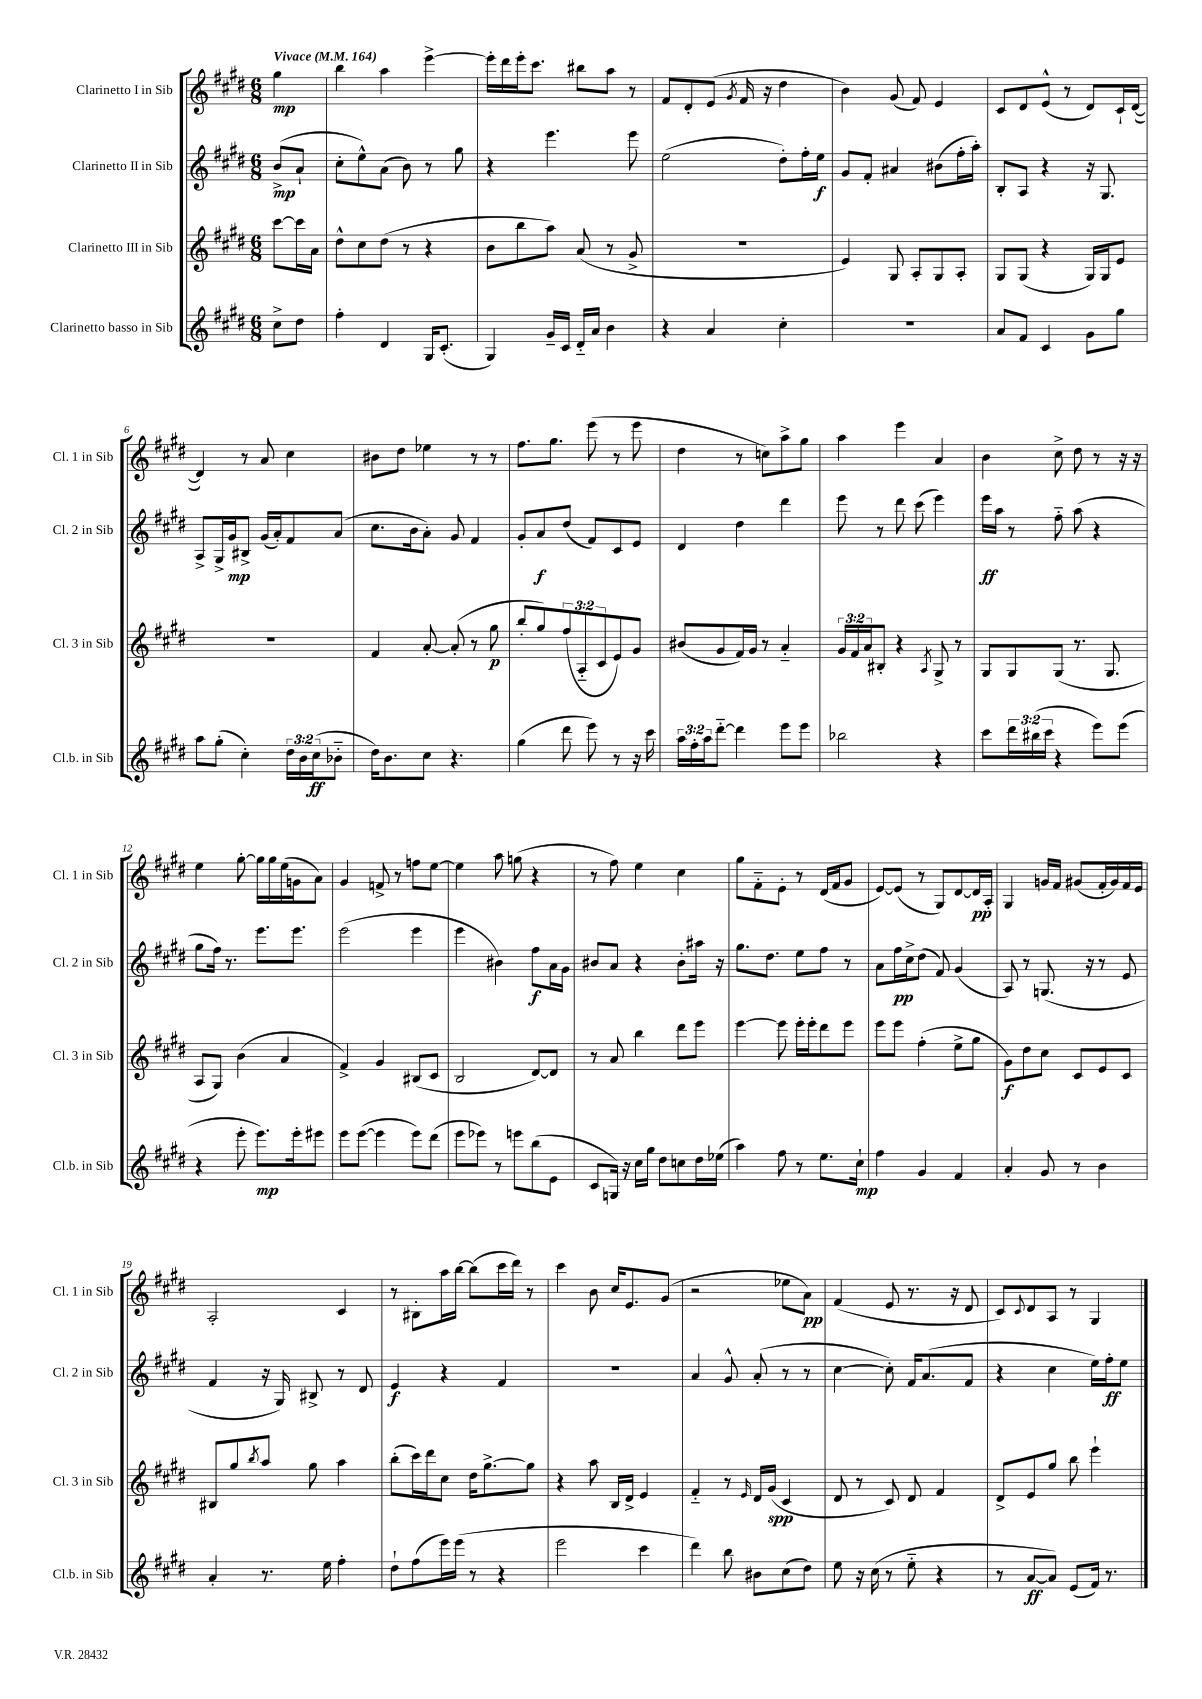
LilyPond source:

<<
\new StaffGroup <<
\new Staff = "s0" \with { instrumentName = "Clarinetto I in Sib" shortInstrumentName = "Cl. 1 in Sib" } {
    \clef treble \key e \major \numericTimeSignature \time 6/8 \partial 4 \tempo "Vivace" 4 = 164
    gis''4\mp |
    b''4 a''4 e'''4~-> |
    e'''16-. dis'''16 e'''16-. cis'''8. bis''8 a''8 r8 |
    fis'8 dis'8-. e'8( \acciaccatura { gis'8 } fis'16 r16 dis''4 |
    b'4) gis'8( fis'8) e'4 |
    cis'8 dis'8 e'8-^( r8 dis'8) cis'16-! dis'16~( |
    dis'4) r8 a'8 cis''4 |
    bis'8 dis''8 ees''4 r8 r8 |
    fis''8. gis''8. e'''8( r8 e'''8 |
    dis''4 r8 c''8) a''8-> gis''8 |
    a''4 e'''4 a'4 |
    b'4 cis''8-> dis''8 r8 r16 r16 |
    e''4 gis''8~-. gis''16 gis''16 e''16( g'16 a'8) |
    gis'4 f'8-> r8 f''8 e''8~ |
    e''4 a''8 g''8( r4 |
    r8 fis''8) e''4 cis''4 |
    gis''8 fis'8-_ e'8-. r8 dis'16( fis'16 gis'8 |
    e'8~) e'8( r8 gis8) dis'8~ dis'16\pp a16-. |
    gis4 g'16 fis'16 gis'8( fis'16-. gis'16) fis'16 e'16 |
    a2-. cis'4 |
    r8 bis8-. a''16 b''16~ b''8( cis'''16 dis'''16) r8 |
    cis'''4 b'8 cis''16 e'8. gis'8( |
    r2 ees''8 a'8\pp) |
    fis'4( e'8 r8. r16 dis'8 |
    cis'8) \appoggiatura { cis'8 } dis'8 a8 r8 gis4 \bar "|." |
}
\new Staff = "s1" \with { instrumentName = "Clarinetto II in Sib" shortInstrumentName = "Cl. 2 in Sib" } {
    \clef treble \key e \major \numericTimeSignature \time 6/8 \partial 4
    b'8->\mp( a'8-! |
    cis''8-. e''8-^) a'8( b'8) r8 gis''8 |
    r4 e'''4. e'''8 |
    e''2( dis''8-.) fis''16-. e''16\f |
    gis'8 fis'8-. ais'4 bis'8( fis''16-. a''16-.) |
    b8-. a8 r4 r16 gis8. |
    a8-> gis16-> gis'16\mp bis8-> gis'16( a'16-.) fis'8 a'8( |
    cis''8. b'16 a'8-.) gis'8 fis'4 |
    gis'8-. a'8\f dis''8( fis'8) cis'8 e'8 |
    dis'4 dis''4 dis'''4 |
    e'''8 r8 dis'''8 cis'''8( e'''4) |
    e'''16\ff a''16 r8 fis''8-_ a''8( r4 |
    gis''8 fis''16) r8. e'''8. e'''8. |
    e'''2( e'''4 |
    e'''4 bis'4) fis''8\f a'16 gis'16 |
    bis'8 a'8 r4 bis'8-. ais''16 r16 |
    gis''8. dis''8. e''8 fis''8 r8 |
    a'8 fis''16\pp cis''16-> dis''8( fis'8) gis'4( |
    a8) r8 g8.( r16 r8 e'8 |
    fis'4 r16 gis16) bis8-> r8 dis'8 |
    e'4\f r4 fis'4 |
    R2. |
    a'4 gis'8-^ a'8-.( r8 r8 |
    cis''4~ cis''8-.) fis'16 a'8.( fis'8 |
    r4 cis''4 e''16) fis''16-.\ff e''8 \bar "|." |
}
\new Staff = "s2" \with { instrumentName = "Clarinetto III in Sib" shortInstrumentName = "Cl. 3 in Sib" } {
    \clef treble \key e \major \numericTimeSignature \time 6/8 \override Staff.TupletNumber.text = #tuplet-number::calc-fraction-text \partial 4
    cis'''8~ cis'''16 a'16 |
    dis''8-^ cis''8 dis''8( r8 r4 |
    b'8 b''8 a''8) a'8( r8 gis'8-> |
    R2. |
    e'4) gis8 a8-. gis8 a8-. |
    gis8 gis8( r4 gis16) gis16 e'8 |
    R2. |
    fis'4 a'8~-. a'8-.( r8 gis''8\p |
    b''8-. gis''8) \tuplet 3/2 { fis''8( a8-_ cis'8 } e'8) gis'8 |
    bis'8( gis'8 fis'16) gis'16 r8 a'4-_ |
    \tuplet 3/2 { gis'16 fis'16 a'16 } bis8-. r4 \acciaccatura { a8 } gis8-> r8 |
    gis8 gis8 gis8( r8. gis8. |
    a8 gis8) b'4( a'4 |
    fis'4->) gis'4 bis8( cis'8 |
    b2 dis'8~) dis'8 |
    r8 a'8 b''4 dis'''8 e'''8 |
    e'''4~ e'''8 e'''16-. e'''16-. dis'''8 e'''8 |
    e'''8 e'''8 fis''4-.( e''8-> gis''8 |
    gis'8\f) dis''8 cis''8 cis'8 e'8 cis'8 |
    bis8 gis''8 \acciaccatura { b''8 } a''8 gis''8 a''4 |
    b''8-.( cis'''16) dis'''16 cis''8 dis''16 gis''8.~-> gis''8 |
    r4 a''8 b16 dis'16-> e'4 |
    fis'4-_ r8 \grace { e'16 } dis'16 gis'16\spp( cis'4 |
    dis'8 r8 cis'8) dis'8 fis'4 |
    dis'8-> e'8 gis''8 b''8 e'''4-! \bar "|." |
}
\new Staff = "s3" \with { instrumentName = "Clarinetto basso in Sib" shortInstrumentName = "Cl.b. in Sib" } {
    \clef treble \key e \major \numericTimeSignature \time 6/8 \override Staff.TupletNumber.text = #tuplet-number::calc-fraction-text \partial 4
    cis''8-> dis''8 |
    fis''4-. dis'4 gis16 cis'8.-.( |
    gis4) gis'16-- cis'16 dis'16-_ a'16 b'4 |
    r4 a'4 cis''4-. |
    R2. |
    a'8 fis'8 cis'4 gis'8 gis''8 |
    a''8 gis''8-.( cis''4-.) \tuplet 3/2 { dis''16 b'16 cis''16\ff( } bes'8-_ |
    dis''16) b'8. cis''8 r4. |
    gis''4( dis'''8 e'''8) r8 r16 cis'''16 |
    \tuplet 3/2 { a''16 fis''16-. a''16 } dis'''8~-_ dis'''4 e'''8 e'''8 |
    bes''2 r4 |
    cis'''8 \tuplet 3/2 { dis'''16 bis''16( cis'''16 } r4 e'''8) e'''8( |
    r4 e'''8-. e'''8.\mp) e'''16-. eis'''8 |
    e'''8 e'''8~( e'''4 e'''8) dis'''8( |
    e'''8 ees'''8) r8 e'''8 b''8( e'8 |
    cis'8 g16) r16 cis''16 gis''16 dis''8 c''8 dis''16 ees''16( |
    a''4) fis''8 r8 e''8. cis''16-!\mp |
    fis''4 gis'4 fis'4 |
    a'4-. gis'8 r8 b'4 |
    a'4-. r8. e''16 fis''4-. |
    dis''8-! fis''8( e'''16) e'''16( r8 r4 |
    e'''2 cis'''4 |
    dis'''4) b''8 bis'8 cis''8( dis''8) |
    e''8 r16 cis''16( r8 e''8-_ r4 |
    r8 a'8~\ff a'8) e'8( fis'16) r8. \bar "|." |
}
>>
>>
